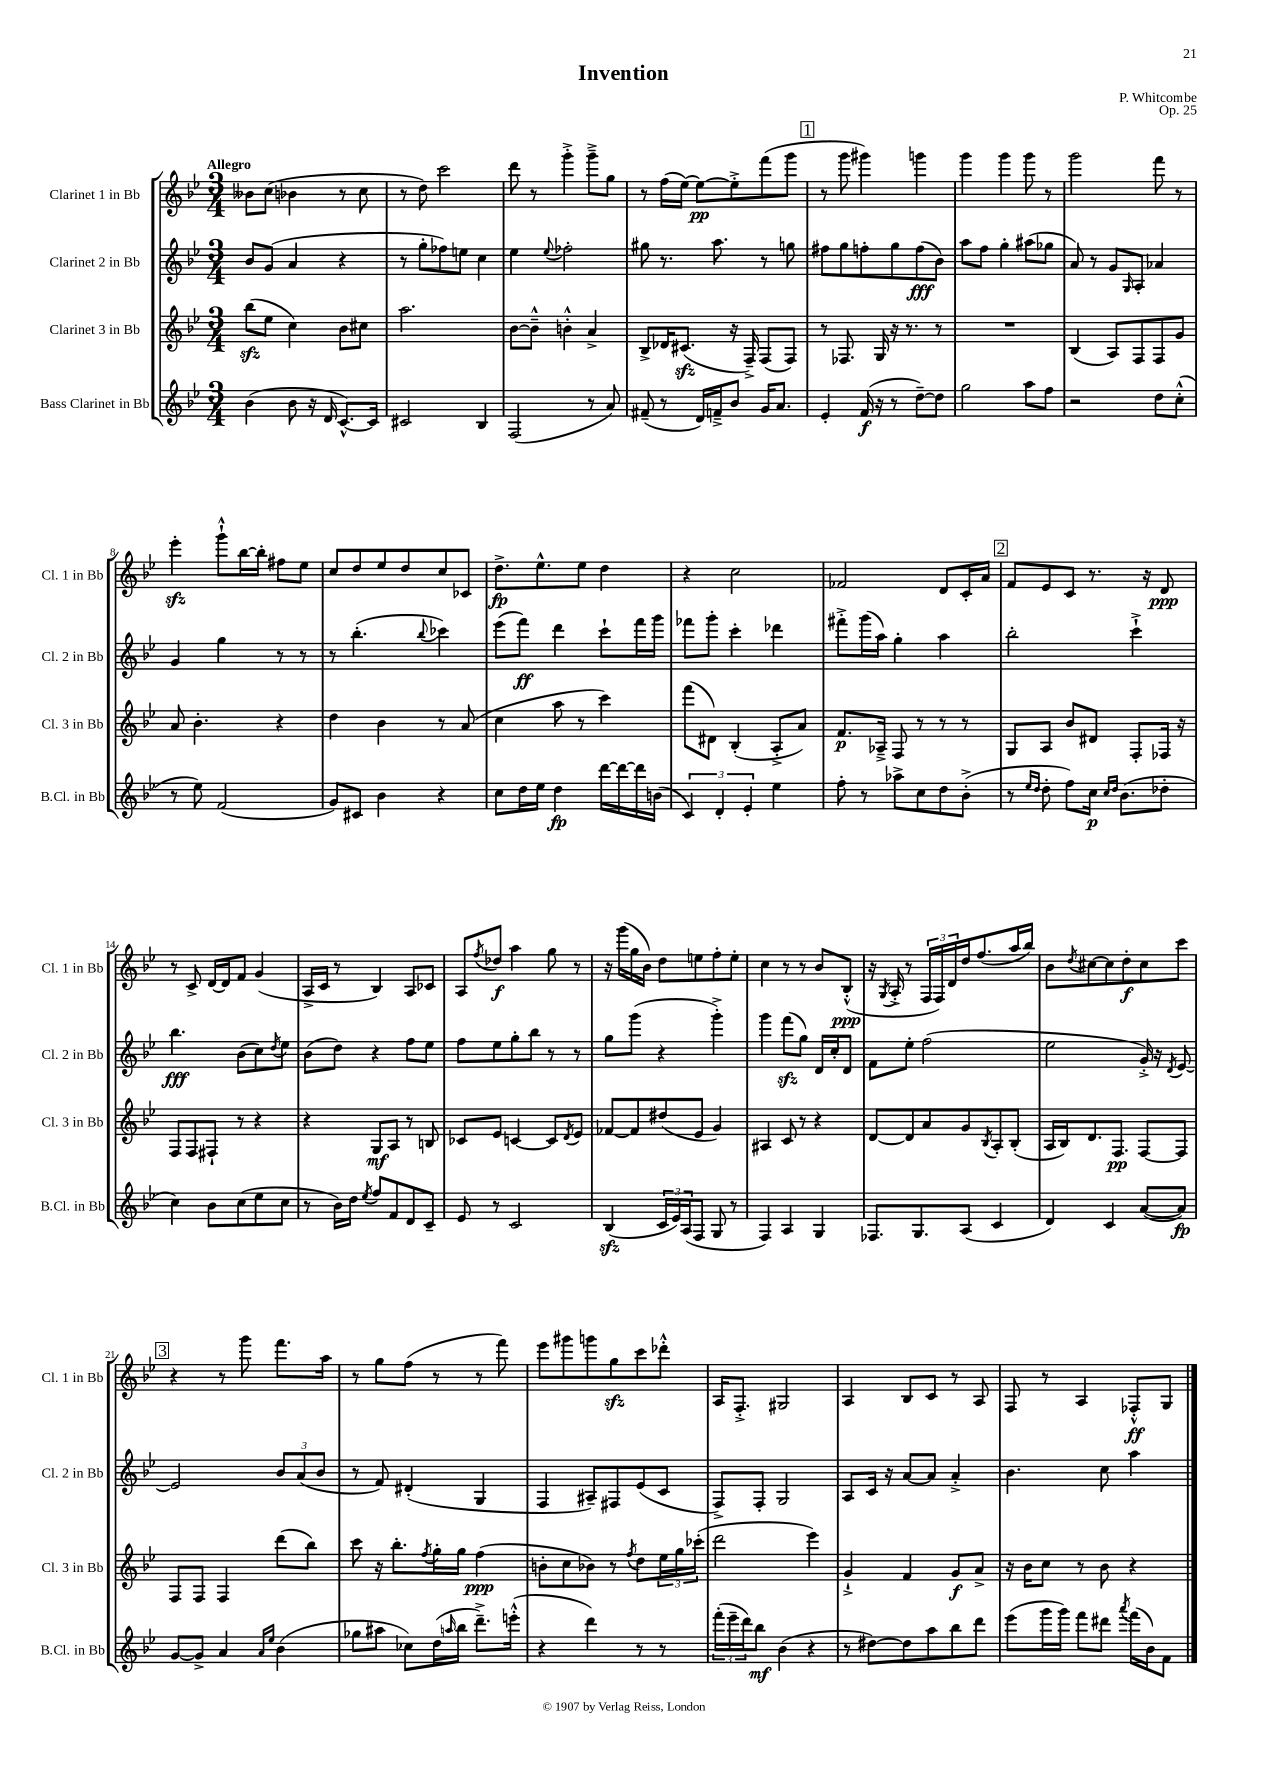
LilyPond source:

\header { title = "Invention" composer = "P. Whitcombe" opus = "Op. 25" }
<<
\new StaffGroup <<
\new Staff = "s0" \with { instrumentName = "Clarinet 1 in Bb" shortInstrumentName = "Cl. 1 in Bb" } {
    \clef treble \key bes \major \numericTimeSignature \time 3/4 \tempo "Allegro"
    beses'8 c''8( bes'4 r8 c''8 |
    r8 d''8) c'''2 |
    d'''8 r8 g'''4-.-> g'''8---> g''8 |
    r8 f''16( ees''16~) ees''8~\pp ees''8-.-> f'''8( g'''8 |
    \mark \markup { \box "1" } r8 g'''8 gis'''4) g'''4 |
    g'''4 g'''4 g'''8 r8 |
    g'''2 f'''8 r8 |
    ees'''4-.\sfz g'''8-!-^ bes''16~ bes''16-. fis''8 ees''8 |
    c''8 d''8 ees''8 d''8 c''8 ces'8 |
    d''8.->\fp ees''8.-^ ees''8 d''4 |
    r4 c''2 |
    fes'2 d'8 c'16-. a'16 |
    \mark \markup { \box "2" } f'8 ees'8 c'8 r8. r16 d'8\ppp |
    r8 c'8-> d'16~ d'16 f'8 g'4( |
    a16-> c'16 r8 bes4) a8 ces'8 |
    a8 \acciaccatura { f''8 } des''8\f a''4 g''8 r8 |
    r16 g'''16( g''16 bes'16) d''8 e''8 f''8-. e''8-. |
    c''4 r8 r8 bes'8 bes8-.-^\ppp( |
    r16 \acciaccatura { g8 } a16-.-> r8 \tuplet 3/2 { f16 f16) d'16 } d''16 f''8.( a''16 bes''16) |
    bes'8 \acciaccatura { d''8 } cis''8~ cis''8 d''8-.\f cis''8 c'''8 |
    \mark \markup { \box "3" } r4 r8 g'''8 f'''8. a''16 |
    r8 g''8 f''8( r8 r8 f'''8) |
    ees'''8 gis'''8 g'''8 g''8\sfz c'''8 des'''8-.-^ |
    a16 f8.-.-> gis2 |
    a4 bes8 c'8 r8 a8 |
    f8 r8 a4 fes8-.-^\ff g8 \bar "|." |
}
\new Staff = "s1" \with { instrumentName = "Clarinet 2 in Bb" shortInstrumentName = "Cl. 2 in Bb" } {
    \clef treble \key bes \major \numericTimeSignature \time 3/4
    bes'8 g'8( a'4 r4 |
    r8 g''8-. fes''8) e''8 c''4 |
    ees''4 \appoggiatura { ees''8 } fes''2-. |
    gis''8 r8. a''8. r8 g''8 |
    \mark \markup { \box "1" } fis''8 g''8 f''8-. g''8 f''8\fff( bes'8) |
    a''8 f''8 g''4-. ais''8( ges''8 |
    a'8) r8 g'8 \grace { g16 } a8-. aes'4 |
    g'4 g''4 r8 r8 |
    r8 bes''4.-.( \appoggiatura { bes''8 } ces'''4) |
    ees'''8( f'''8\ff) d'''4 c'''8-! f'''16 g'''16 |
    fes'''8 g'''8-. c'''4-. des'''4 |
    fis'''8-.-> g'''16( a''16) g''4-. a''4 |
    \mark \markup { \box "2" } bes''2-. c'''4-!-> |
    bes''4.\fff bes'8( c''8) \acciaccatura { d''8 } ees''8 |
    bes'8( d''8) r4 f''8 ees''8 |
    f''8 ees''8 g''8-. bes''8 r8 r8 |
    g''8 g'''8( r4 g'''4-.->) |
    g'''4 f'''8\sfz( g''8) d'16 c''16-. d'8 |
    f'8 ees''8-. f''2( |
    ees''2 g'16-.->) r16 \acciaccatura { d'8 } ees'8~ |
    \mark \markup { \box "3" } ees'2 \tuplet 3/2 { bes'8 a'8( bes'8 } |
    r8 f'8) dis'4-.( g4 |
    f4 ais8--) fis8 ees'8( c'8 |
    f8->) f8-. g2 |
    a8 c'16 r16 a'8~ a'8 a'4-.-> |
    bes'4. c''8 a''4 \bar "|." |
}
\new Staff = "s2" \with { instrumentName = "Clarinet 3 in Bb" shortInstrumentName = "Cl. 3 in Bb" } {
    \clef treble \key bes \major \numericTimeSignature \time 3/4
    bes''8\sfz( ees''8 c''4) bes'8 cis''8 |
    a''2. |
    bes'8~ bes'8---^ b'4-.-^ a'4-> |
    bes8-> des'16 cis'8.\sfz( r16 f16--->) f8( f8) |
    \mark \markup { \box "1" } r8 fes8. g16 r16 r8. r8 |
    R2. |
    bes4( a8) f8 f8 g'8 |
    a'8 bes'4.-. r4 |
    d''4 bes'4 r8 a'8( |
    c''4 a''8 r8 c'''4) |
    f'''8( dis'8) bes4-.( a8-.-> a'8) |
    f'8.\p aes16---> f8 r8 r8 r8 |
    \mark \markup { \box "2" } g8 a8 bes'8 dis'8 f8-. fes16 r16 |
    f8 f8 fis8-! r8 r4 |
    r4 g8\mf a8 r8 b8 |
    ces'8 ees'8 c'4~ c'8 \acciaccatura { d'8 } ees'8 |
    fes'8~ fes'8 dis''8( ees'8 g'4) |
    ais4 c'8 r8 r4 |
    d'8~ d'8 a'8 g'8 \acciaccatura { bes8 } a8-. bes8-.( |
    a16 bes16) d'8. f8.\pp f8~ f8 |
    \mark \markup { \box "3" } f8 f8 f4 d'''8( bes''8) |
    c'''8 r16 bes''8.-. \acciaccatura { f''8 } g''16-. g''16 f''4\ppp( |
    b'8-. c''8 bes'8) r8 \acciaccatura { f''8 } d''8 \tuplet 3/2 { ees''16 g''16 ces'''16-.( } |
    d'''2 ees'''4) |
    g'4-!-> f'4 g'8\f a'8-> |
    r16 bes'16 c''8 r8 bes'8 r4 \bar "|." |
}
\new Staff = "s3" \with { instrumentName = "Bass Clarinet in Bb" shortInstrumentName = "B.Cl. in Bb" } {
    \clef treble \key bes \major \numericTimeSignature \time 3/4
    bes'4( bes'8 r16 d'16 c'8.~-^) c'16 |
    cis'2 bes4 |
    f2( r8 a'8) |
    fis'8--( r8 d'16) f'16---> bes'8 g'16 a'8. |
    \mark \markup { \box "1" } ees'4-. f'16\f( r16 r8 d''8~--) d''8 |
    g''2 a''8 f''8 |
    r2 d''8 c''8-.-^( |
    r8 ees''8) f'2( |
    g'8) cis'8 bes'4 r4 |
    c''8 d''16 ees''16 d''4\fp d'''16~ d'''16~ d'''16 b'16( |
    \tuplet 3/2 { c'4) d'4-. ees'4-. } ees''4 |
    f''8-. r8 aes''8-> c''8 d''8 bes'8-.->( |
    \mark \markup { \box "2" } r8 \grace { ees''16 d''16 } d''8-. f''8) c''16\p \grace { c''16 d''16 } bes'8.( des''8-. |
    c''4) bes'8 c''8( ees''8 c''8 |
    r8 bes'16) d''16 \acciaccatura { ees''8 } f''8 f'8 d'8 c'8-- |
    ees'8 r8 c'2 |
    bes4\sfz( \tuplet 3/2 { c'16 ees'16) a16( } f8 g8 r8 |
    f4) a4 g4 |
    fes8. g8. a8( c'4 |
    d'4) c'4 a'8~( a'8\fp) |
    \mark \markup { \box "3" } g'8~ g'8-> a'4 \grace { a'16 ees''16 } bes'4( |
    ges''8 ais''8 ces''8) d''16( \grace { a''16 } bes''16 d'''8.--->) e'''16-.-^( |
    r4 d'''4) r8 r8 |
    \tuplet 3/2 { f'''16-.( ees'''16-- d'''16) } bes''8\mf bes'4( r4 |
    r8 dis''8~) dis''8 a''8 bes''8 d'''8 |
    ees'''8( g'''16 g'''16) f'''8 dis'''8 \acciaccatura { a'''8 } f'''16( bes'16) f'8 \bar "|." |
}
>>
>>
